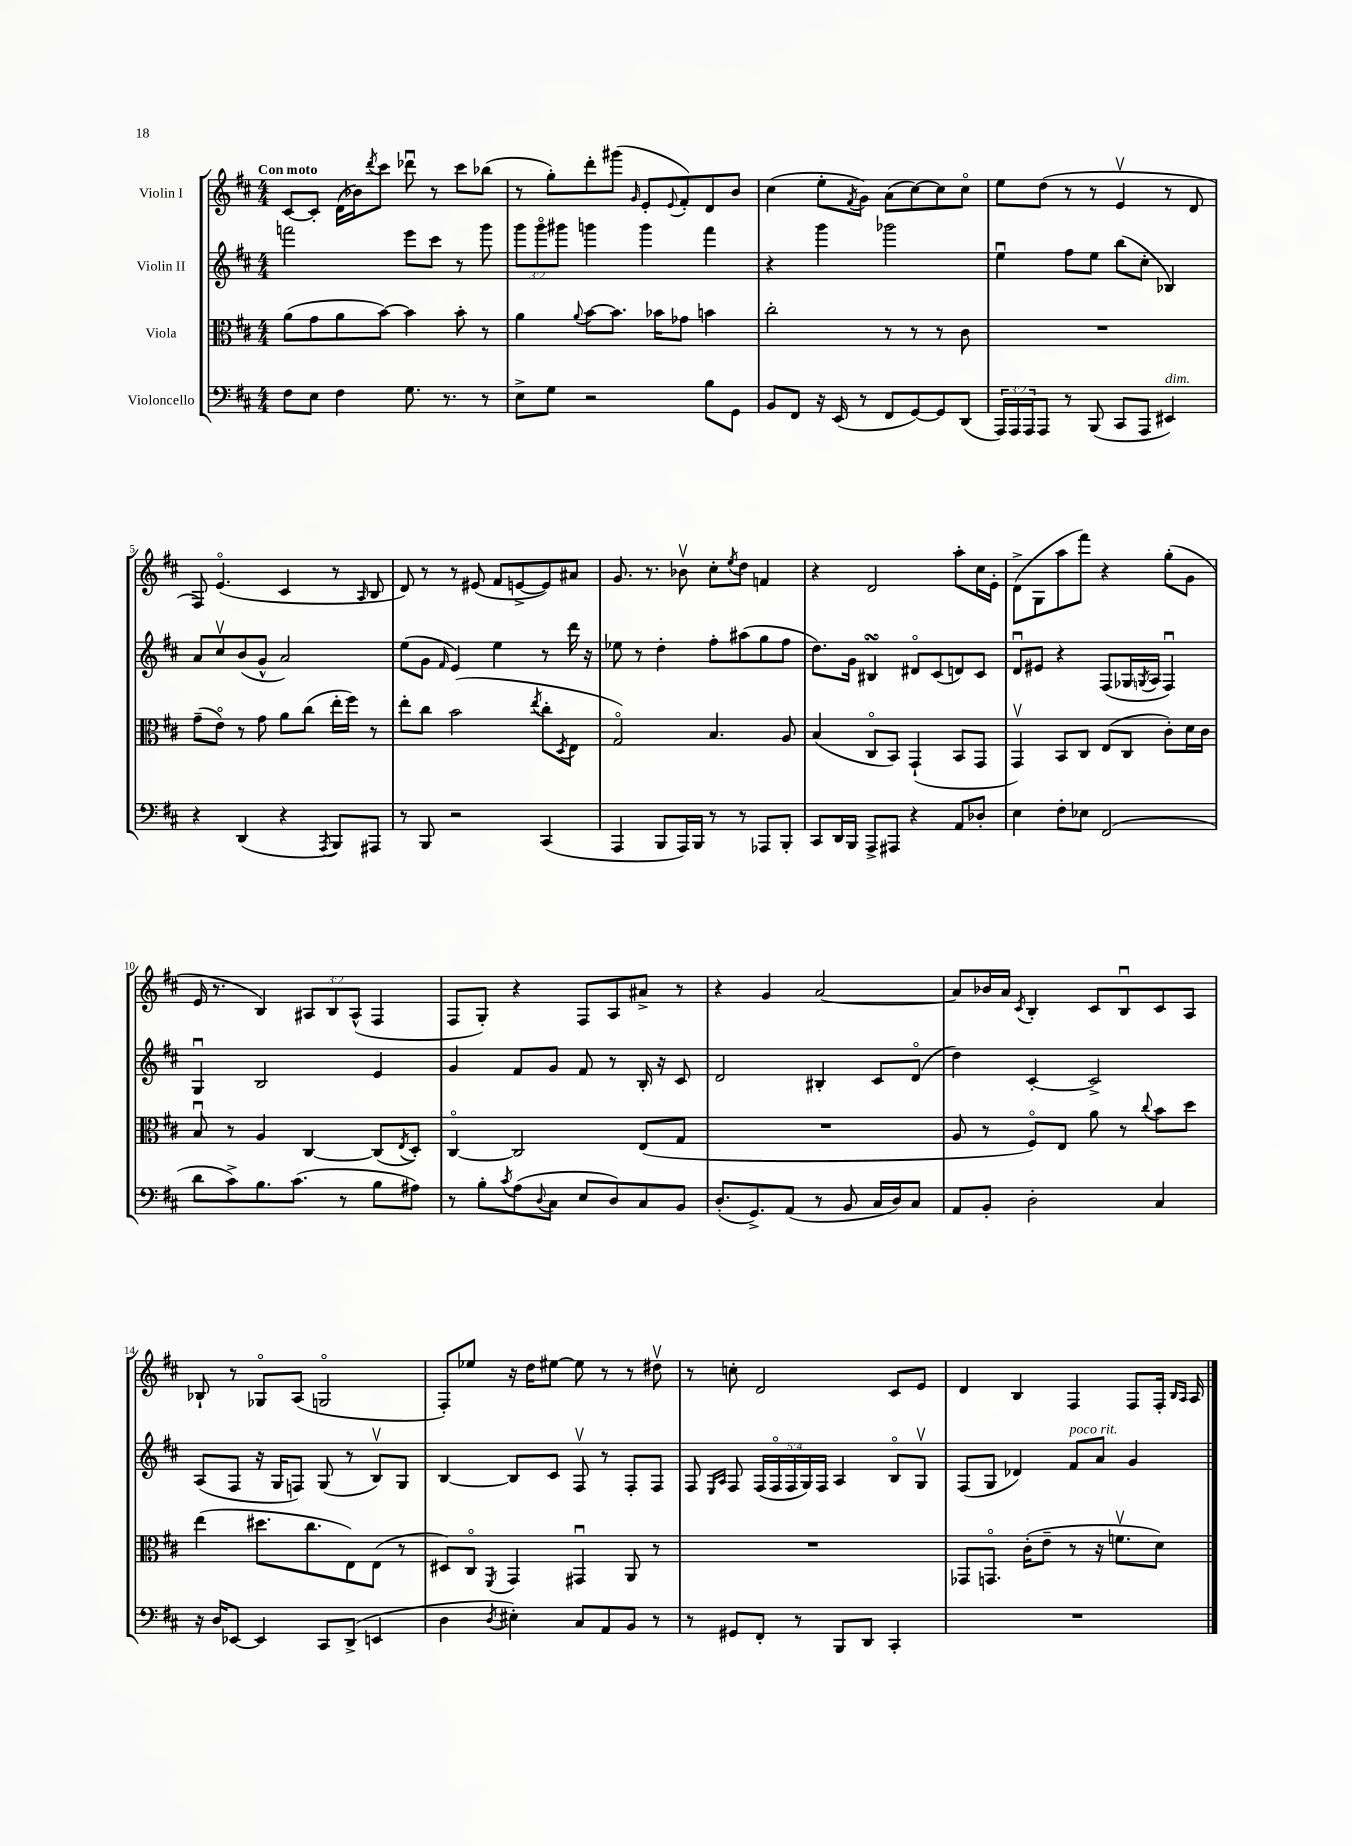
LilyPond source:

<<
\new StaffGroup <<
\new Staff = "s0" \with { instrumentName = "Violin I" } {
    \clef treble \key d \major \numericTimeSignature \time 4/4 \override Staff.TupletNumber.text = #tuplet-number::calc-fraction-text \tempo "Con moto"
    cis'8~ cis'8-. d'16( bes'16) \acciaccatura { d'''8 } cis'''8 des'''8\downbow r8 cis'''8 bes''8( |
    r8 g''8-.) d'''8-. gis'''8( \grace { g'16 } e'8-. \appoggiatura { e'8 } fis'8-.) d'8 b'8 |
    cis''4( e''8-. \acciaccatura { fis'8 } g'8) a'8( cis''8~) cis''8 cis''8\flageolet |
    e''8 d''8( r8 r8 e'4\upbow r8 d'8 |
    fis8) e'4.\flageolet( cis'4 r8 \grace { a16 } b8 |
    d'8) r8 r8 eis'8( fis'8 e'8~-> e'8) ais'8 |
    g'8. r8. bes'8\upbow cis''8-. \acciaccatura { e''8 } d''8 f'4 |
    r4 d'2 a''8-. cis''16 e'16-. |
    d'8->( g8 a''8 fis'''8) r4 g''8-.( g'8 |
    e'16 r8. b4) \tuplet 3/2 { ais8 b8 ais8-^( } fis4 |
    fis8 g8-.) r4 fis8 a8 ais'8-> r8 |
    r4 g'4 a'2~ |
    a'8 bes'16 a'16 \acciaccatura { cis'8 } b4-. cis'8 b8\downbow cis'8 a8 |
    bes8-! r8 ges8\flageolet a8( g2\flageolet |
    fis8-.) ees''8 r16 d''16 eis''8~ eis''8 r8 r8 dis''8\upbow |
    r8 c''8-. d'2 cis'8 e'8 |
    d'4 b4 fis4 fis8 fis16-. \grace { b16 a16 } a16 \bar "|." |
}
\new Staff = "s1" \with { instrumentName = "Violin II" } {
    \clef treble \key d \major \numericTimeSignature \time 4/4 \override Staff.TupletNumber.text = #tuplet-number::calc-fraction-text
    f'''2 e'''8 cis'''8 r8 g'''8 |
    \tuplet 3/2 { g'''8 g'''8\flageolet gis'''8 } g'''4 g'''4 fis'''4 |
    r4 g'''4 ges'''2 |
    e''4\downbow fis''8 e''8 b''8( cis''8-. bes4) |
    a'8 cis''8\upbow b'8( g'8-^ a'2) |
    e''8( g'8 \grace { fis'16 } e'4) e''4 r8 d'''16 r16 |
    ees''8 r8 d''4-. fis''8-. ais''8( g''8 fis''8 |
    d''8.) g'16 bis4\turn dis'8\flageolet cis'8( d'8) cis'8 |
    d'8\downbow eis'8 r4 fis8( ges16 \acciaccatura { g8 } a16 fis4\downbow) |
    g4\downbow b2 e'4 |
    g'4 fis'8 g'8 fis'8 r8 b16-. r16 cis'8 |
    d'2 bis4-. cis'8 d'8\flageolet( |
    d''4) cis'4~-. cis'2-> |
    a8( fis8 r16 g16 f8) g8( r8 b8\upbow) g8 |
    b4~ b8 cis'8 fis8\upbow r8 fis8-. fis8 |
    fis8 \grace { e16 a16 } fis8 \tuplet 5/4 { fis16( fis16\flageolet fis16 g16) fis16 } a4 b8\flageolet g8\upbow |
    fis8( g8 des'4) fis'8^\markup { \italic "poco rit." } a'8 g'4 \bar "|." |
}
\new Staff = "s2" \with { instrumentName = "Viola" } {
    \clef alto \key d \major \numericTimeSignature \time 4/4
    a'8( g'8 a'8 b'8~) b'4 b'8-. r8 |
    a'4 \appoggiatura { a'8 } b'8~ b'8. bes'16 ges'8 b'4 |
    cis''2-. r8 r8 r8 cis'8 |
    R1 |
    g'8--( e'8\flageolet) r8 g'8 a'8 cis''8( e''16-. fis''16) r8 |
    e''8-. cis''8 b'2( \acciaccatura { e''8 } cis''8-. \acciaccatura { d8 } e8 |
    g2\flageolet) b4. a8 |
    b4( cis8\flageolet b,8) g,4-!( b,8 g,8 |
    g,4\upbow) b,8 cis8 e8( cis8 cis'8-.) d'16 cis'16 |
    b8\downbow r8 a4 cis4~ cis8( \acciaccatura { e8 } d8-.) |
    cis4~\flageolet cis2 e8( g8 |
    R1 |
    a8 r8 fis8\flageolet) e8 a'8 r8 \appoggiatura { cis''8 } b'8 d''8 |
    e''4( dis''8. cis''8. e8) e8( r8 |
    dis8) cis8\flageolet \acciaccatura { fis,8 } g,4 gis,4\downbow a,8 r8 |
    R1 |
    ges,8 g,8.\flageolet cis'16-.( e'8-- r8 r16 f'8.\upbow d'8) \bar "|." |
}
\new Staff = "s3" \with { instrumentName = "Violoncello" } {
    \clef bass \key d \major \numericTimeSignature \time 4/4 \override Staff.TupletNumber.text = #tuplet-number::calc-fraction-text
    fis8 e8 fis4 g8. r8. r8 |
    e8-> g8 r2 b8 g,8 |
    b,8 fis,8 r16 e,16( r8 fis,8 g,8~) g,8 d,8( |
    \tuplet 3/2 { a,,16) a,,16 a,,16 } a,,8 r8 b,,8( cis,8 a,,8 eis,4^\markup { \italic "dim." }) |
    r4 d,4( r4 \acciaccatura { a,,8 } b,,8) ais,,8 |
    r8 b,,8 r2 cis,4( |
    a,,4 b,,8 a,,16) b,,16 r8 r8 aes,,8 b,,8-. |
    cis,8 d,16 b,,16 a,,8-> ais,,8 r4 a,8 des8-. |
    e4 fis8-. ees8 fis,2( |
    d'8 cis'8->) b8. cis'8.( r8 b8 ais8) |
    r8 b8-. \acciaccatura { cis'8 } a8( \appoggiatura { d8 } cis8 e8 d8) cis8 b,8 |
    d8.-.( g,8.->) a,8( r8 b,8 cis16 d16) cis8 |
    a,8 b,8-. d2-. cis4 |
    r16 d16 ees,8~ ees,4 cis,8 d,8->( e,4 |
    d4 \acciaccatura { d8 } eis4-.) cis8 a,8 b,8 r8 |
    r8 gis,8 fis,8-. r8 b,,8 d,8 cis,4-. |
    R1 \bar "|." |
}
>>
>>
